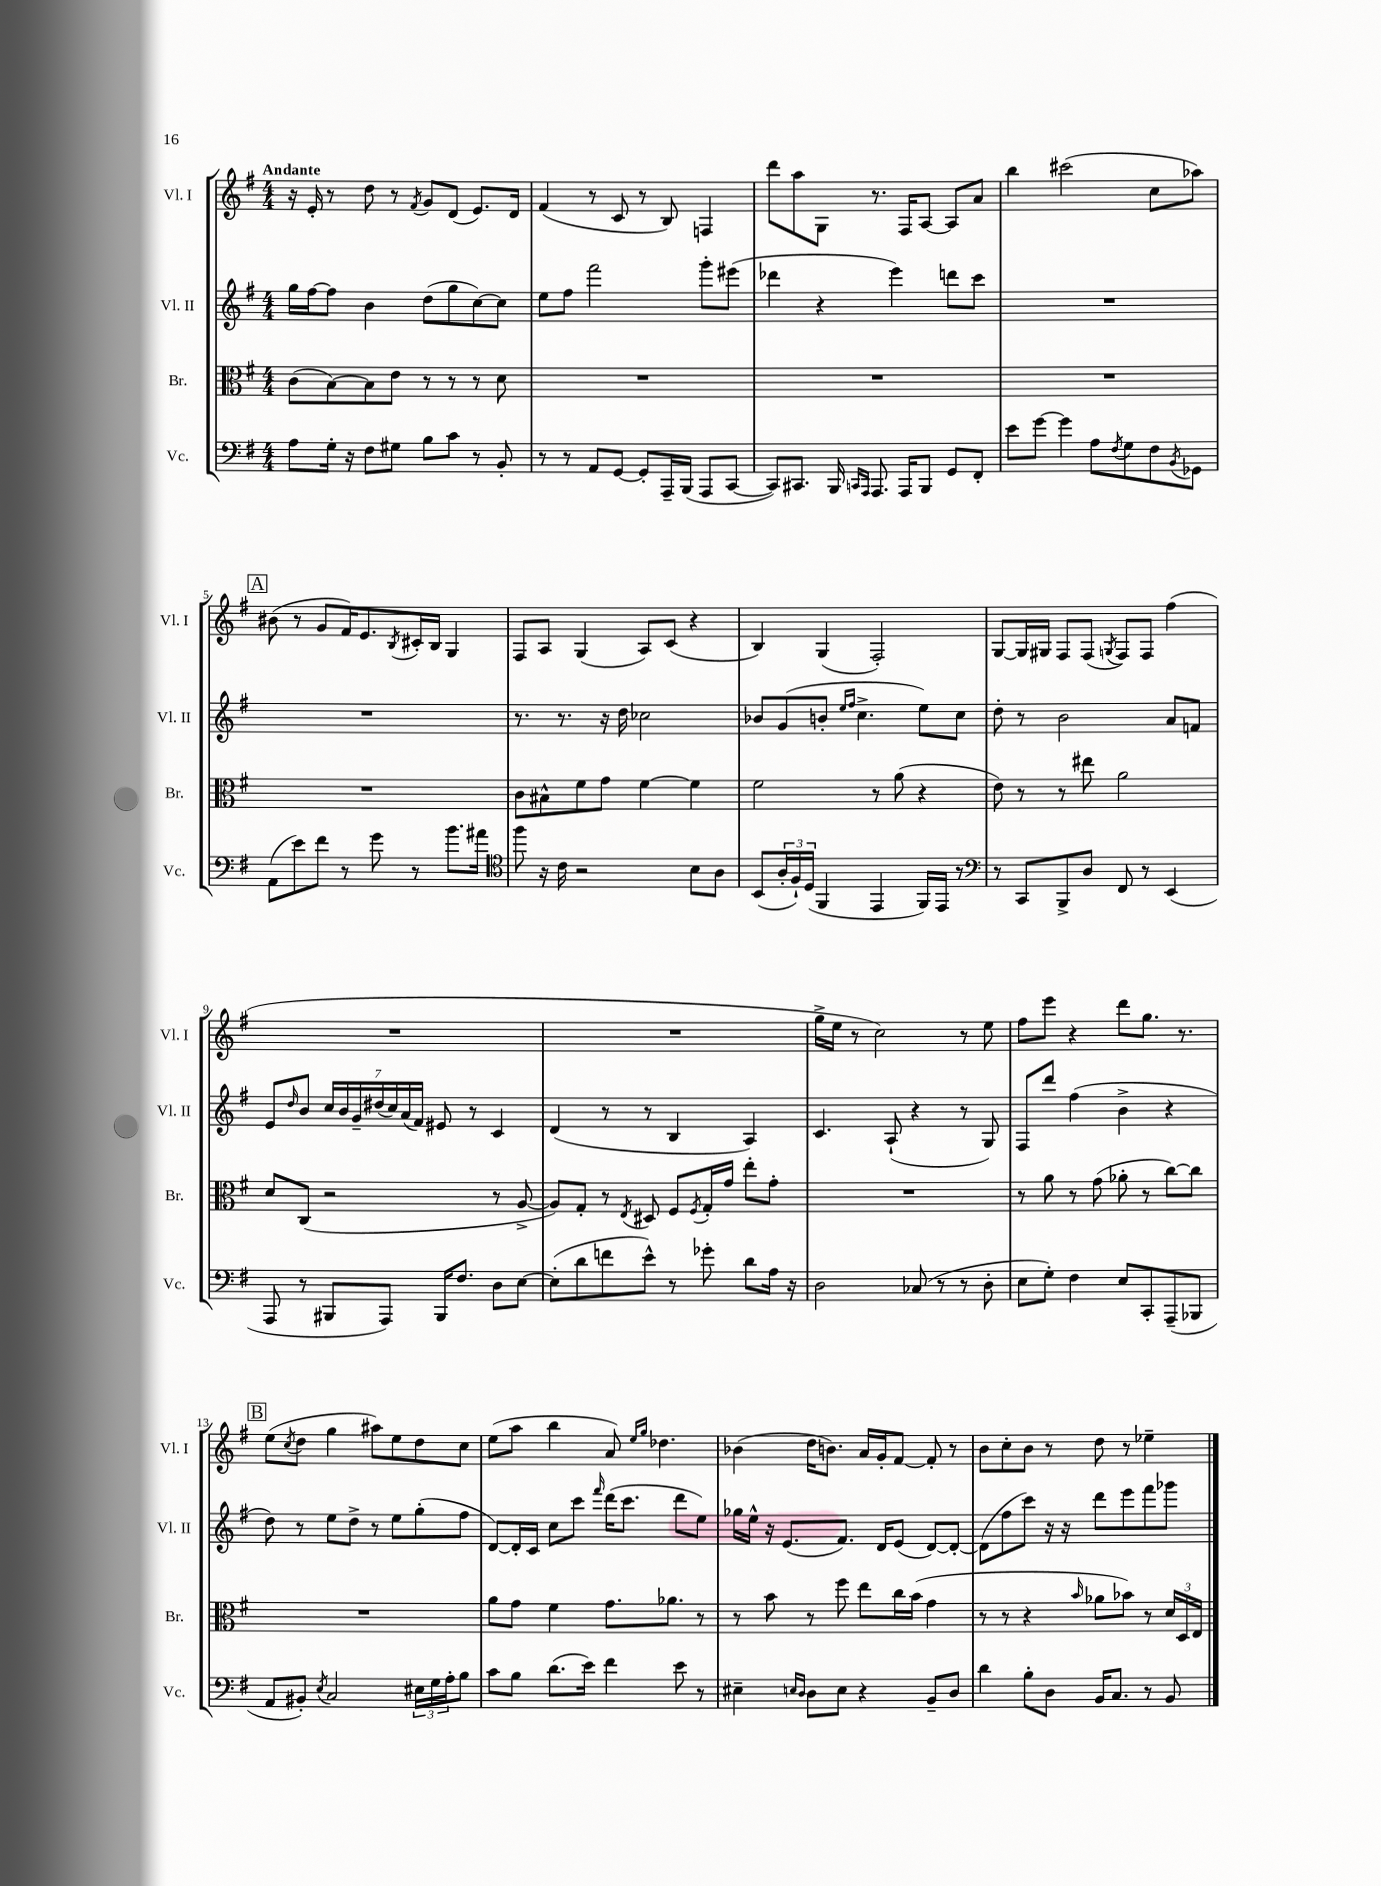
<<
\new StaffGroup <<
\new Staff = "s0" \with { instrumentName = "Vl. I" shortInstrumentName = "Vl. I" } {
    \clef treble \key g \major \numericTimeSignature \time 4/4 \tempo "Andante"
    r16 e'16-. r8 d''8 r8 \acciaccatura { fis'8 } g'8 d'8( e'8.) d'16 |
    fis'4( r8 c'8 r8 b8) f4 |
    d'''8 a''8 g8 r8. fis16 a8~ a8 a'8 |
    b''4 cis'''2( c''8 aes''8) |
    \mark \markup { \box "A" } bis'8( r8 g'8 fis'16) e'8. \acciaccatura { b8 } cis'16-. b16 g4 |
    fis8 a8 g4( a8) c'8( r4 |
    b4) g4( fis2-.) |
    g8~ g16 gis16 fis8 fis8( \acciaccatura { g8 } fis8) fis8 fis''4( |
    R1 |
    R1 |
    g''16-> e''16 r8 c''2) r8 e''8 |
    fis''8 e'''8 r4 d'''8 g''8. r8. |
    \mark \markup { \box "B" } e''8( \acciaccatura { c''8 } d''8 g''4 ais''8) e''8 d''8 c''8 |
    e''8( a''8 b''4 a'8) \grace { e''16 g''16 } des''4. |
    bes'4( d''16 b'8.) a'16 g'16-. fis'8~ fis'8-. r8 |
    b'8 c''8-. b'8 r8 d''8 r8 ees''4-- \bar "|." |
}
\new Staff = "s1" \with { instrumentName = "Vl. II" shortInstrumentName = "Vl. II" } {
    \clef treble \key g \major \numericTimeSignature \time 4/4
    g''16 fis''16~ fis''8 b'4 d''8( g''8 c''8~) c''8 |
    e''8 fis''8 fis'''2 g'''8-. eis'''8( |
    des'''4 r4 e'''4) d'''8 c'''8 |
    R1 |
    \mark \markup { \box "A" } R1 |
    r8. r8. r16 d''16 ces''2 |
    bes'8 g'8( b'8-. \grace { e''16 fis''16 } c''4.-> e''8) c''8 |
    d''8-. r8 b'2 a'8 f'8 |
    e'8 \grace { d''16 } b'8 \tuplet 7/4 { c''16 b'16 g'16-- dis''16( c''16) a'16( fis'16) } eis'8 r8 c'4 |
    d'4( r8 r8 b4 a4) |
    c'4. a8-!( r4 r8 g8) |
    fis8 d'''8 fis''4( b'4-> r4 |
    \mark \markup { \box "B" } d''8) r8 e''8 d''8-> r8 e''8 g''8-.( fis''8 |
    d'8~) d'16-. c'16 c''8 c'''8 \grace { fis'''16 } d'''16( c'''8. d'''8 e''8) |
    ges''16 e''16-^ r16 e'8.( fis'8.) d'16 e'8( d'8~) d'8~-. |
    d'8( fis''8 c'''8) r16 r16 d'''8 e'''8 fis'''8 ges'''8 \bar "|." |
}
\new Staff = "s2" \with { instrumentName = "Br." shortInstrumentName = "Br." } {
    \clef alto \key g \major \numericTimeSignature \time 4/4
    c'8( b8~) b8 e'8 r8 r8 r8 d'8 |
    R1 |
    R1 |
    R1 |
    \mark \markup { \box "A" } R1 |
    c'8 bis8-^ fis'8 g'8 fis'4~ fis'4 |
    fis'2 r8 a'8( r4 |
    e'8) r8 r8 eis''8 a'2 |
    d'8 c8( r2 r8 a8~-> |
    a8) g8-. r8 \acciaccatura { e8 } dis8 fis8 \acciaccatura { fis8 } g16-. g'16 e''8-. g'8-. |
    R1 |
    r8 a'8 r8 g'8( aes'8-. r8 c''8~) c''8 |
    \mark \markup { \box "B" } R1 |
    a'8 g'8 fis'4 g'8. aes'8. r8 |
    r8 b'8 r8 fis''8 e''8 c''16 b'16( g'4 |
    r8 r8 r4 \grace { b'16 } aes'8 bes'8) r8 \tuplet 3/2 { d'16 d16 e16 } \bar "|." |
}
\new Staff = "s3" \with { instrumentName = "Vc." shortInstrumentName = "Vc." } {
    \clef bass \key g \major \numericTimeSignature \time 4/4
    a8 g16-. r16 fis8 gis8 b8 c'8 r8 b,8-. |
    r8 r8 a,8 g,8~ g,8-. a,,16-- b,,16( a,,8 c,8~ |
    c,8) cis,8. b,,16 \grace { c,16 a,,16 } a,,8. a,,16 b,,8 g,8 fis,8-. |
    e'8 g'8~ g'4 a8 \acciaccatura { fis8 } g8 fis8 \acciaccatura { b,8 } ges,8 |
    \mark \markup { \box "A" } a,8( e'8) fis'8 r8 g'8 r8 b'8. ais'16 |
    \clef tenor fis''8 r16 c'16 r2 b8 a8 |
    b,8( \tuplet 3/2 { a16-. fis16-!) d16( } fis,4 e,4 fis,16) e,16 r8 |
    \clef bass r8 c,8 b,,8-> d8 fis,8 r8 e,4( |
    a,,8 r8 bis,,8 a,,8) bis,,16 fis8. d8 e8~ |
    e8-.( d'8 f'8 e'8-^) r8 ges'8-. d'8 a16 r16 |
    d2 ces8( r8 r8 d8-. |
    e8 g8-.) fis4 e8 c,8-. a,,8--( bes,,8 |
    \mark \markup { \box "B" } a,8 bis,8-.) \acciaccatura { e8 } c2 \tuplet 3/2 { eis16 g16 a16-. } b8 |
    c'8 b8 d'8.( e'16) fis'4 e'8 r8 |
    eis4-- \grace { e16 d16 } d8 e8 r4 b,8-- d8 |
    d'4 b8-. d8 b,16 c8. r8 b,8 \bar "|." |
}
>>
>>
